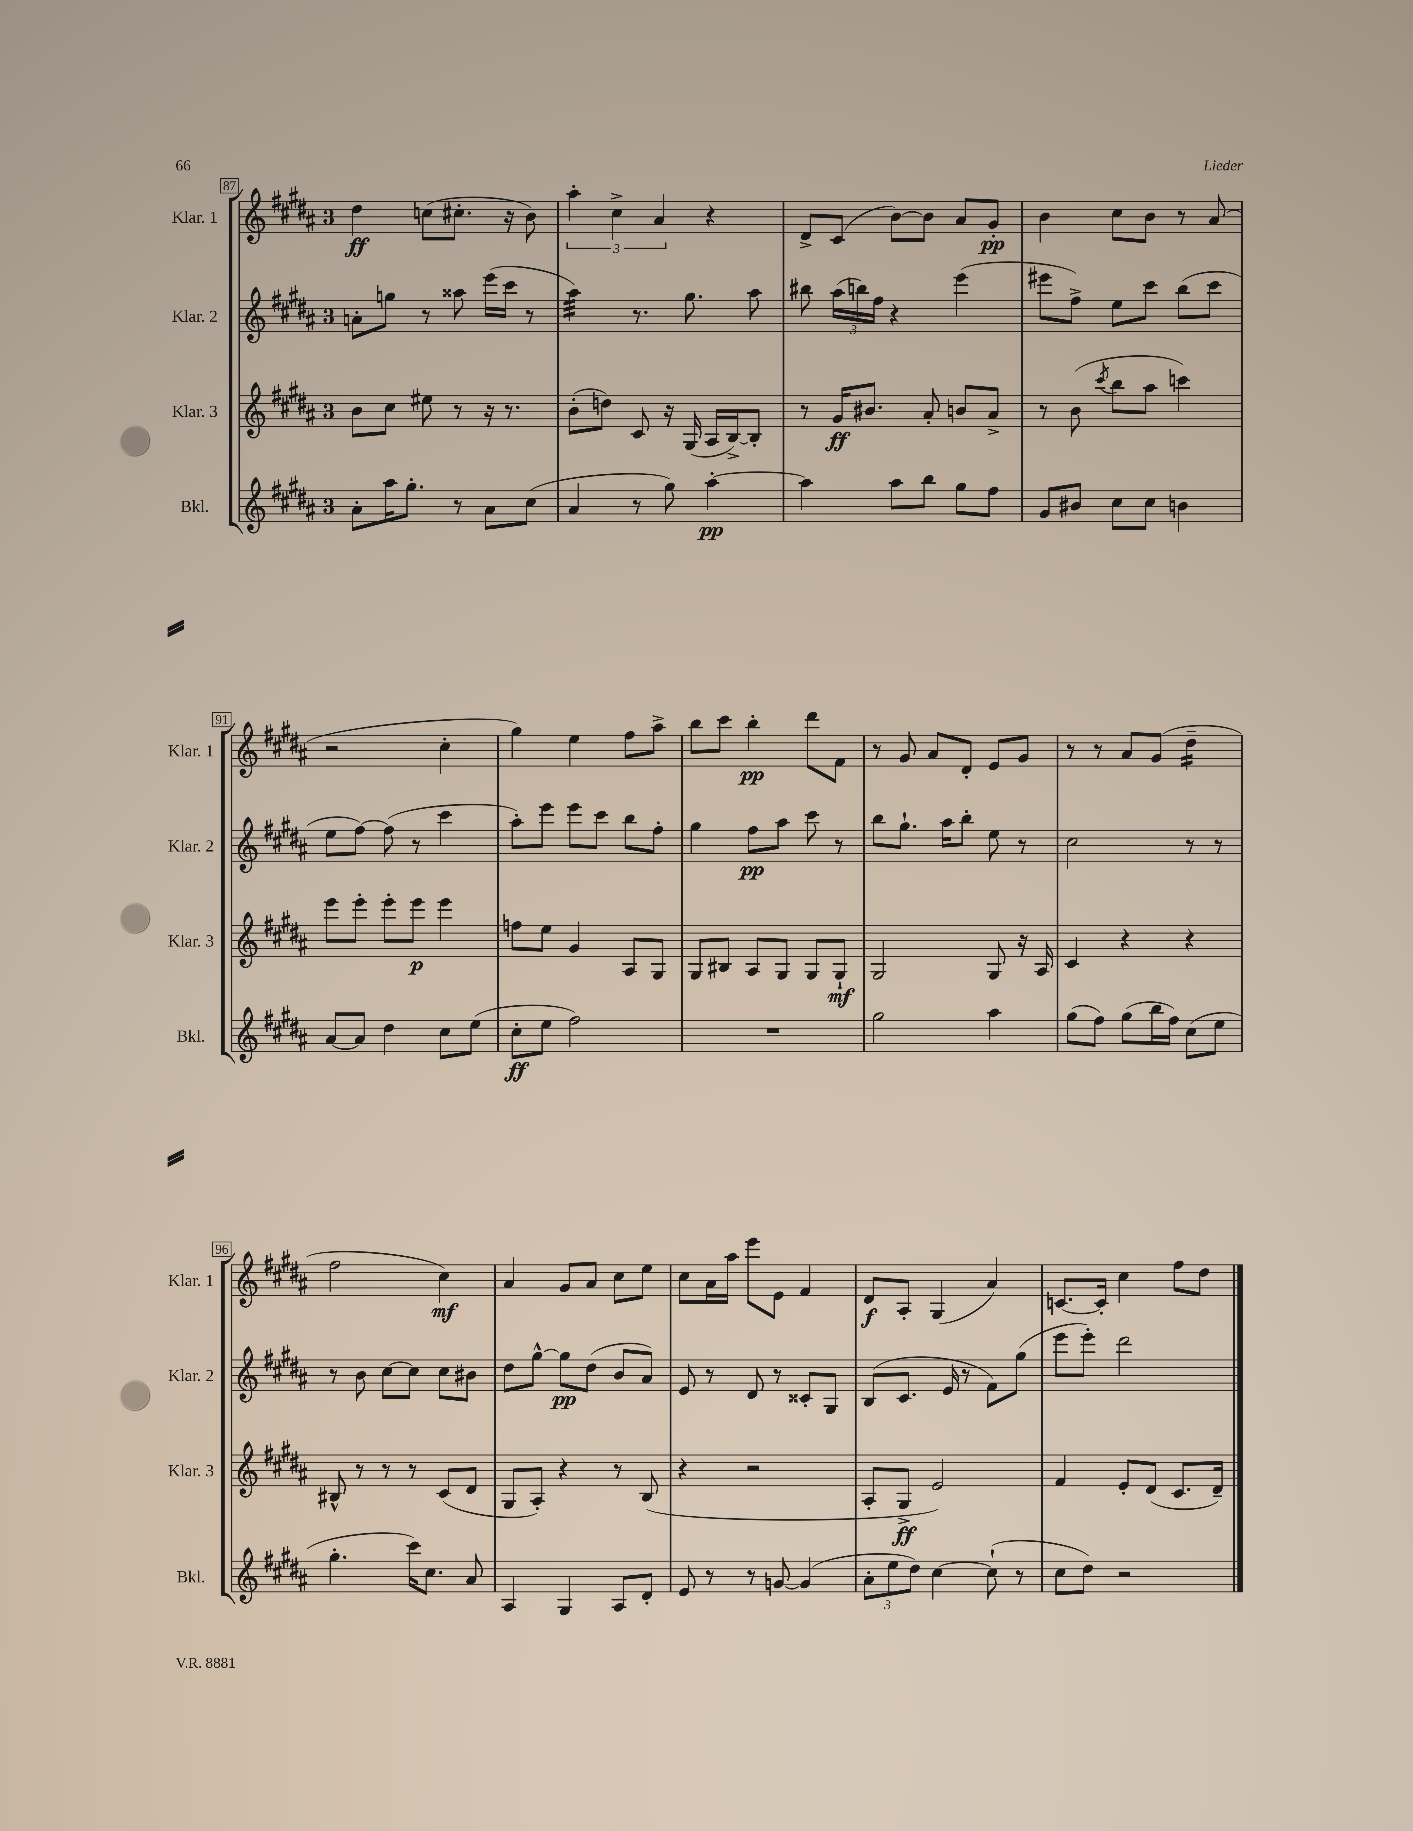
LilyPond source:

<<
\new StaffGroup <<
\new Staff = "s0" \with { instrumentName = "Klar. 1" shortInstrumentName = "Klar. 1" } {
    \clef treble \key b \major \once \override Staff.TimeSignature.style = #'single-digit \time 3/4
    \autoBeamOff dis''4\ff c''8[( cis''8.]-. r16 b'8) |
    \tuplet 3/2 { ais''4-. cis''4-> ais'4 } r4 |
    dis'8[-> cis'8]( b'8[~) b'8] ais'8[ gis'8]-.\pp |
    b'4 cis''8[ b'8] r8 ais'8( |
    r2 cis''4-. |
    gis''4) e''4 fis''8[ ais''8]-> |
    b''8[ cis'''8] b''4-.\pp dis'''8[ fis'8] |
    r8 gis'8 ais'8[ dis'8]-. e'8[ gis'8] |
    r8 r8 ais'8[ gis'8]( dis''4:16-- |
    fis''2 cis''4\mf) |
    ais'4 gis'8[ ais'8] cis''8[ e''8] |
    cis''8[ ais'16 ais''16] e'''8[ e'8] fis'4 |
    dis'8[\f ais8]-. gis4( ais'4) |
    c'8.[~ c'16]-. cis''4 fis''8[ dis''8] \bar "|." |
}
\new Staff = "s1" \with { instrumentName = "Klar. 2" shortInstrumentName = "Klar. 2" } {
    \clef treble \key b \major \once \override Staff.TimeSignature.style = #'single-digit \time 3/4
    \autoBeamOff a'8[-. g''8] r8 aisis''8 e'''16[( cis'''16] r8 |
    ais''4:32) r8. gis''8. ais''8 |
    bis''8 \tuplet 3/2 { ais''16[( b''16) fis''16] } r4 e'''4( |
    eis'''8[ fis''8]->) e''8[ cis'''8] b''8[( cis'''8] |
    e''8[ fis''8]~) fis''8( r8 cis'''4 |
    ais''8[-.) e'''8] e'''8[ cis'''8] b''8[ fis''8]-. |
    gis''4 fis''8[\pp ais''8] cis'''8 r8 |
    b''8[ gis''8.]-! ais''16[ b''8]-. e''8 r8 |
    cis''2 r8 r8 |
    r8 b'8 cis''8[~ cis''8] cis''8[ bis'8] |
    dis''8[ gis''8]~-^ gis''8[\pp dis''8]( b'8[ ais'8]) |
    e'8 r8 dis'8 r8 cisis'8[-. gis8] |
    b8[( cis'8.] e'16 r8 fis'8[) gis''8]( |
    e'''8[ e'''8]-.) dis'''2 \bar "|." |
}
\new Staff = "s2" \with { instrumentName = "Klar. 3" shortInstrumentName = "Klar. 3" } {
    \clef treble \key b \major \once \override Staff.TimeSignature.style = #'single-digit \time 3/4
    \autoBeamOff b'8[ cis''8] eis''8 r8 r16 r8. |
    b'8[-.( d''8]) cis'8 r16 gis16( ais16[ b16~->) b8]-. |
    r8 gis'16[\ff bis'8.] ais'8-. b'8[ ais'8]-> |
    r8 b'8( \acciaccatura { cis'''8 } b''8[ ais''8] c'''4) |
    e'''8[ e'''8]-. e'''8[-. e'''8]\p e'''4 |
    f''8[ e''8] gis'4 ais8[ gis8] |
    gis8[ bis8] ais8[ gis8] gis8[ gis8]-!\mf |
    gis2 gis8 r16 ais16 |
    cis'4 r4 r4 |
    bis8-^ r8 r8 r8 cis'8[( dis'8] |
    gis8[ ais8]-.) r4 r8 b8( |
    r4 r2 |
    ais8[-. gis8]->\ff e'2) |
    fis'4 e'8[-. dis'8]( cis'8.[ dis'16]--) \bar "|." |
}
\new Staff = "s3" \with { instrumentName = "Bkl." shortInstrumentName = "Bkl." } {
    \clef treble \key b \major \once \override Staff.TimeSignature.style = #'single-digit \time 3/4
    \autoBeamOff ais'8[-. ais''16 gis''8.]-. r8 ais'8[ cis''8]( |
    ais'4 r8 gis''8) ais''4~-.\pp |
    ais''4 ais''8[ b''8] gis''8[ fis''8] |
    gis'8[ bis'8] cis''8[ cis''8] b'4 |
    ais'8[~ ais'8] dis''4 cis''8[ e''8]( |
    cis''8[-.\ff e''8] fis''2) |
    R2. |
    gis''2 ais''4 |
    gis''8[( fis''8]) gis''8[( b''16 fis''16]) cis''8[( e''8] |
    gis''4.-. cis'''16[) cis''8.] ais'8 |
    ais4 gis4 ais8[ dis'8]-. |
    e'8 r8 r8 g'8~ g'4( |
    \tuplet 3/2 { ais'8[-. e''8 dis''8]) } cis''4~ cis''8-!( r8 |
    cis''8[ dis''8]) r2 \bar "|." |
}
>>
>>
\layout { \context { \Score currentBarNumber = #87 \override BarNumber.stencil = #(make-stencil-boxer 0.1 0.3 ly:text-interface::print) } }
